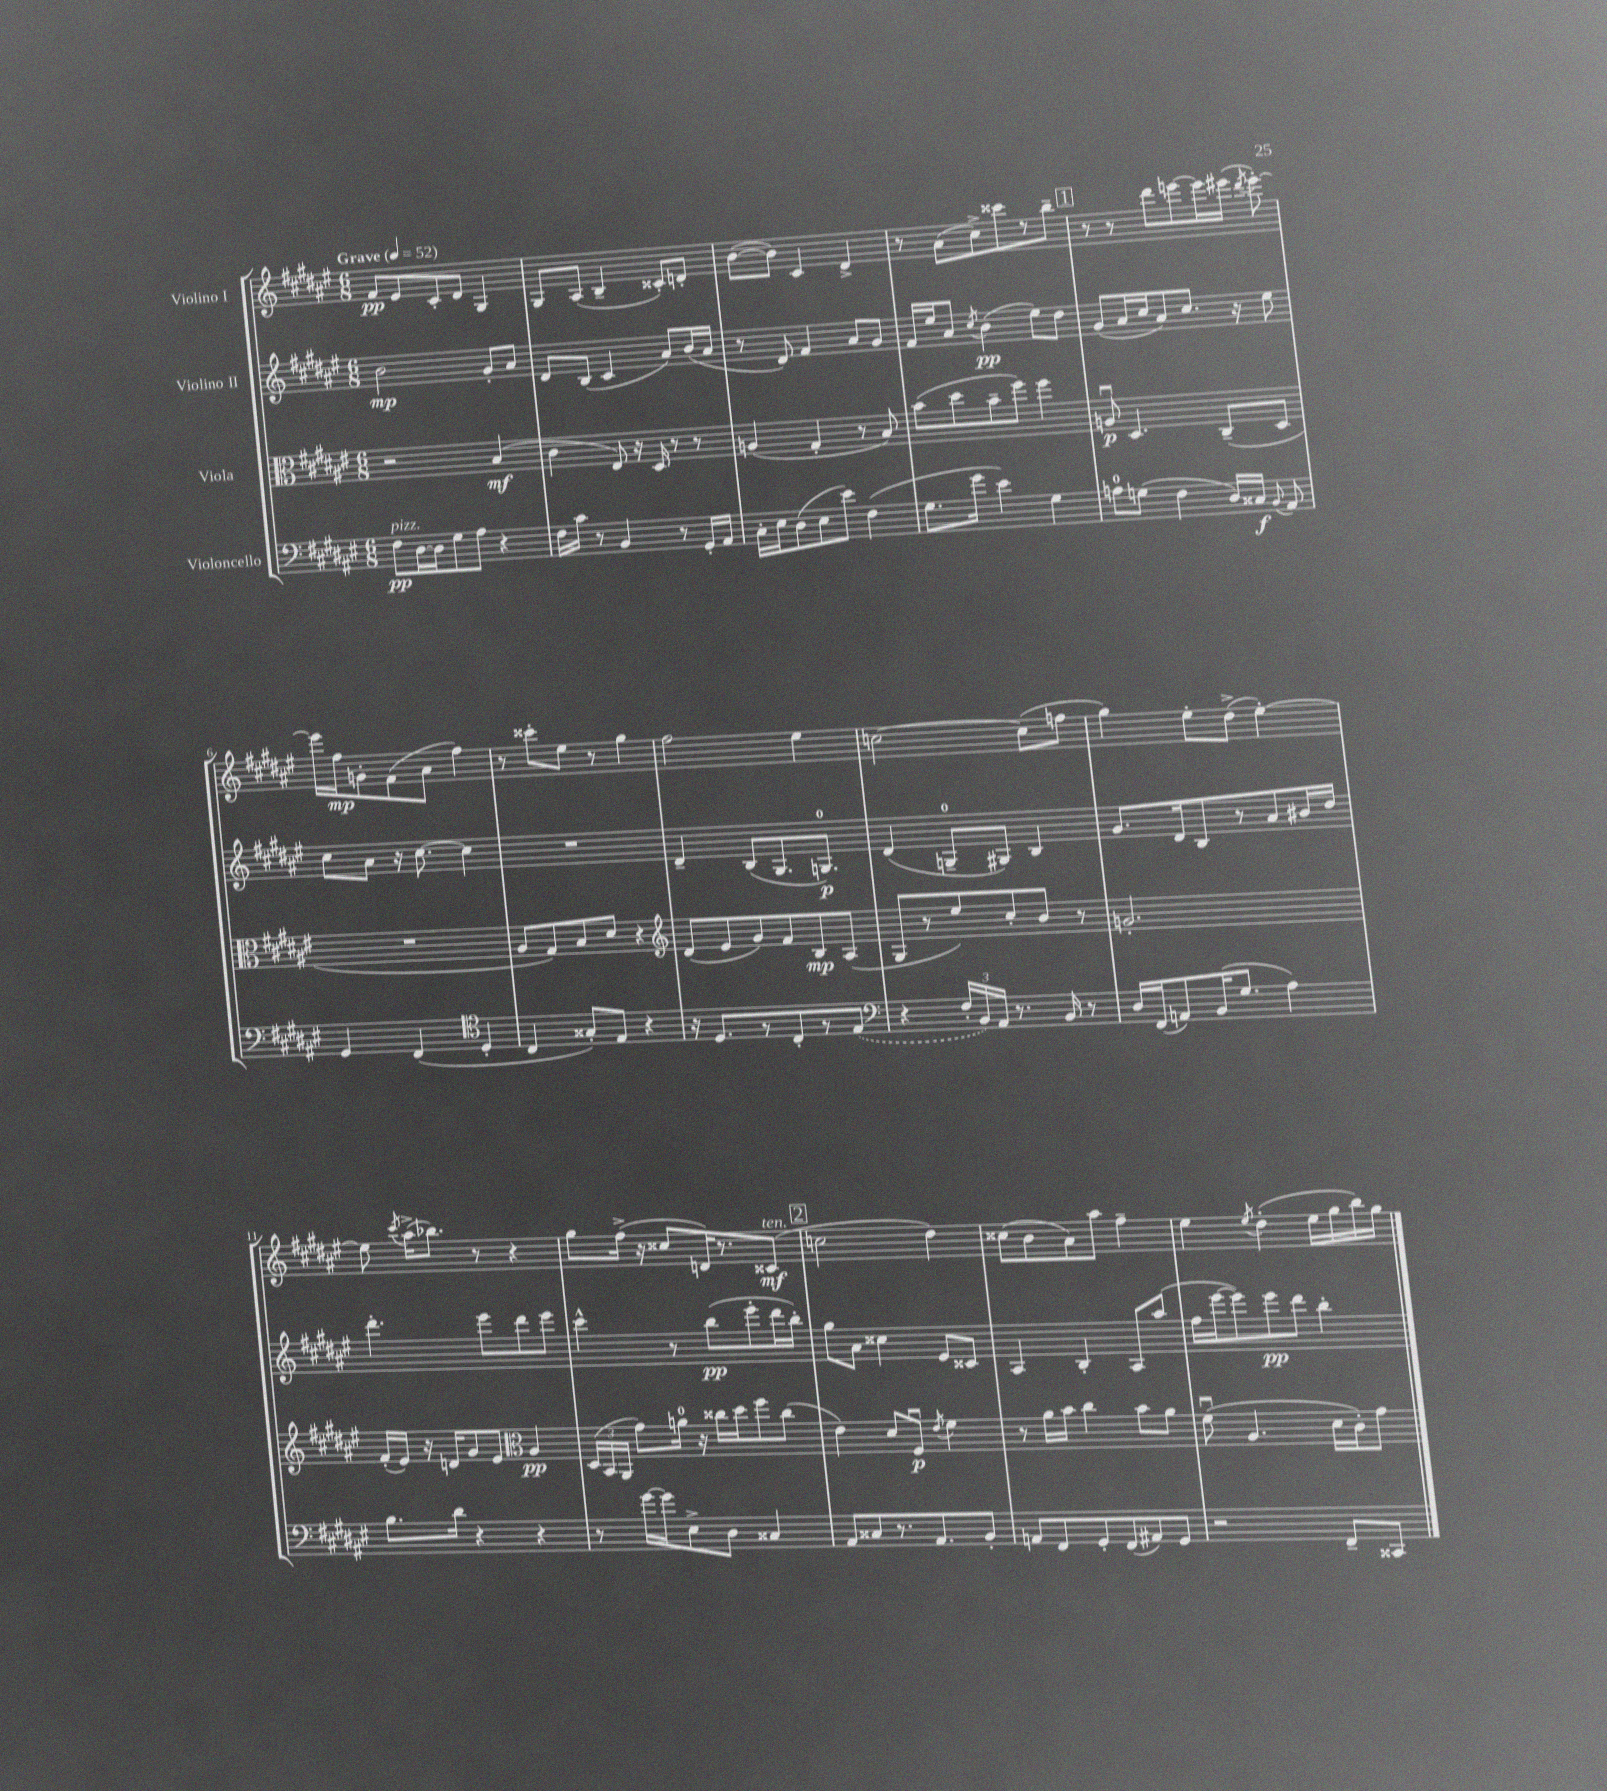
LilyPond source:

<<
\new StaffGroup <<
\new Staff = "s0" \with { instrumentName = "Violino I" } {
    \clef treble \key fis \major \numericTimeSignature \time 6/8 \tempo "Grave" 4 = 52
    \autoBeamOff fis'8[\pp eis'8 cis'8-. dis'8] gis4 |
    gis8[ ais8]( b4-- cisis'8[-.) d'8]-. |
    b'8[~( b'8]) cis'4 dis'4-> |
    r8 ais'8[( cis''8->) cisis'''8 r8 b''8]-- |
    \mark \markup { \box "1" } r8 r8 dis'''8[ e'''8~ e'''16 eis'''16]( \acciaccatura { dis'''8 } eis'''8~-.) |
    eis'''16[ fis''16\mp g'8-. fis'8( ais'8] fis''4) |
    r8 cisis'''8[-. eis''8] r8 gis''4 |
    fis''2 eis''4 |
    c''2~ c''8[( f''8] |
    gis''4) eis''8[-. dis''8]->( eis''4~-.) |
    eis''8 \acciaccatura { cis'''8 } ais''16[->( bes''8.]) r8 r4 |
    gis''8[ fis''16]->( r16 cisis''8[ d'16) r8. cisis'8]\mf^\markup { \italic "ten." }( |
    \mark \markup { \box "2" } c''2 dis''4) |
    cisis''8[( b'8 ais'8) ais''8] fis''4-- |
    eis''4 \acciaccatura { eis''8 } dis''4-.( eis''16[ gis''16 b''16) gis''16] \bar "|." |
}
\new Staff = "s1" \with { instrumentName = "Violino II" } {
    \clef treble \key fis \major \numericTimeSignature \time 6/8
    \autoBeamOff b'2\mp gis'8[-. ais'8] |
    dis'8[ b8]( cis'4 ais'8[) b'16( ais'16] |
    r8 dis'8) fis'4 ais'8[ gis'8] |
    fis'16[ eis''16 ais'8] \acciaccatura { cis''8 } b'4\pp( eis''8[) dis''8] |
    \mark \markup { \box "1" } gis'8[( ais'16 cis''16 ais'8) cis''8.] r16 eis''8 |
    cis''8[ ais'8] r16 cis''8.~ cis''4 |
    R2. |
    dis'4-- b8[( gis8. g8.]-0\p) |
    dis'4( g8[-0-- gis8]) b4 |
    gis'8.[ dis'16 b8 r8 ais'8 bis'16 dis''16] |
    dis'''4.-. eis'''8[ dis'''8 eis'''8] |
    cis'''4-^ r8 b''8[\pp( eis'''8-. dis'''16 b''16]-.) |
    \mark \markup { \box "2" } gis''8[ ais'8] cisis''4 eis'8[ cisis'8] |
    ais4 b4-. ais8[ ais''8]( |
    fis''16[ eis'''16~ eis'''8) eis'''8\pp dis'''8] b''4-. \bar "|." |
}
\new Staff = "s2" \with { instrumentName = "Viola" } {
    \clef alto \key fis \major \numericTimeSignature \time 6/8
    \autoBeamOff r2 b4\mf( |
    cis'4 eis8) r16 dis16 r8 r8 |
    a4( gis4-. r8 b8) |
    b'8[( dis''8 b'8-- fis''8]) fis''4 |
    \mark \markup { \box "1" } a8\downbow\p dis4. cis8[--( dis8] |
    R2. |
    ais8[ gis8) b8 dis'8] r4 |
    \clef treble dis'8[( eis'8 gis'8) fis'8 b8\mp ais8]( |
    gis8[ r8 eis''8) cis''8-. b'8] r8 |
    g'2.-. |
    fis'16[-.( eis'16]) r16 d'16[ gis'8 eis'8] \clef alto ais4\pp |
    \tuplet 3/2 { dis16[( b,16 ais,16] } gis'8[) a'16]-0 r16 cisis''16[ dis''16 fis''8 cisis''8]( |
    \mark \markup { \box "2" } eis'4) dis'8[ fis8]\downbow\p \acciaccatura { eis'8 } fis'4 |
    r8 ais'16[ b'16] cis''4 b'8[ ais'8] |
    fis'8\downbow( ais4. dis'16[ cis'16-.) gis'8] \bar "|." |
}
\new Staff = "s3" \with { instrumentName = "Violoncello" } {
    \clef bass \key fis \major \numericTimeSignature \time 6/8
    \autoBeamOff fis8[\pp^\markup { \italic "pizz." } dis16~ dis16 gis8 ais8] r4 |
    fis16[ cis'16] r8 b,4 r8 gis,16[-. ais,16] |
    cis16[-. eis16 dis8( eis8 eis'8]) fis4( |
    gis8.[ gis'16] eis'4) gis4 |
    \mark \markup { \box "1" } a8[-0 g8]( fis4 dis16[) cisis16]\f \appoggiatura { b,8 } ais,8 |
    gis,4 fis,4( \clef tenor dis4-. |
    cis4 gisis8[-.) eis8] r4 |
    r16 dis8.[ r8 cis8-. r8 \once \slurDashed eis8]( |
    \clef bass r4 \tuplet 3/2 { fis16[-. b,16) ais,16] } r8. b,16 r8 |
    dis16[ fis,16( a,8) b,16( gis8.] ais4) |
    b8.[ dis'16] r4 r4 |
    r8 gis'16[~ gis'16 eis8-> dis8] cisis4 |
    \mark \markup { \box "2" } ais,8[ cisis8 r8. ais,8. b,8]-. |
    a,8[ fis,8 gis,8-. fis,8( ais,8) gis,8] |
    r2 fis,8[-- cisis,8] \bar "|." |
}
>>
>>
